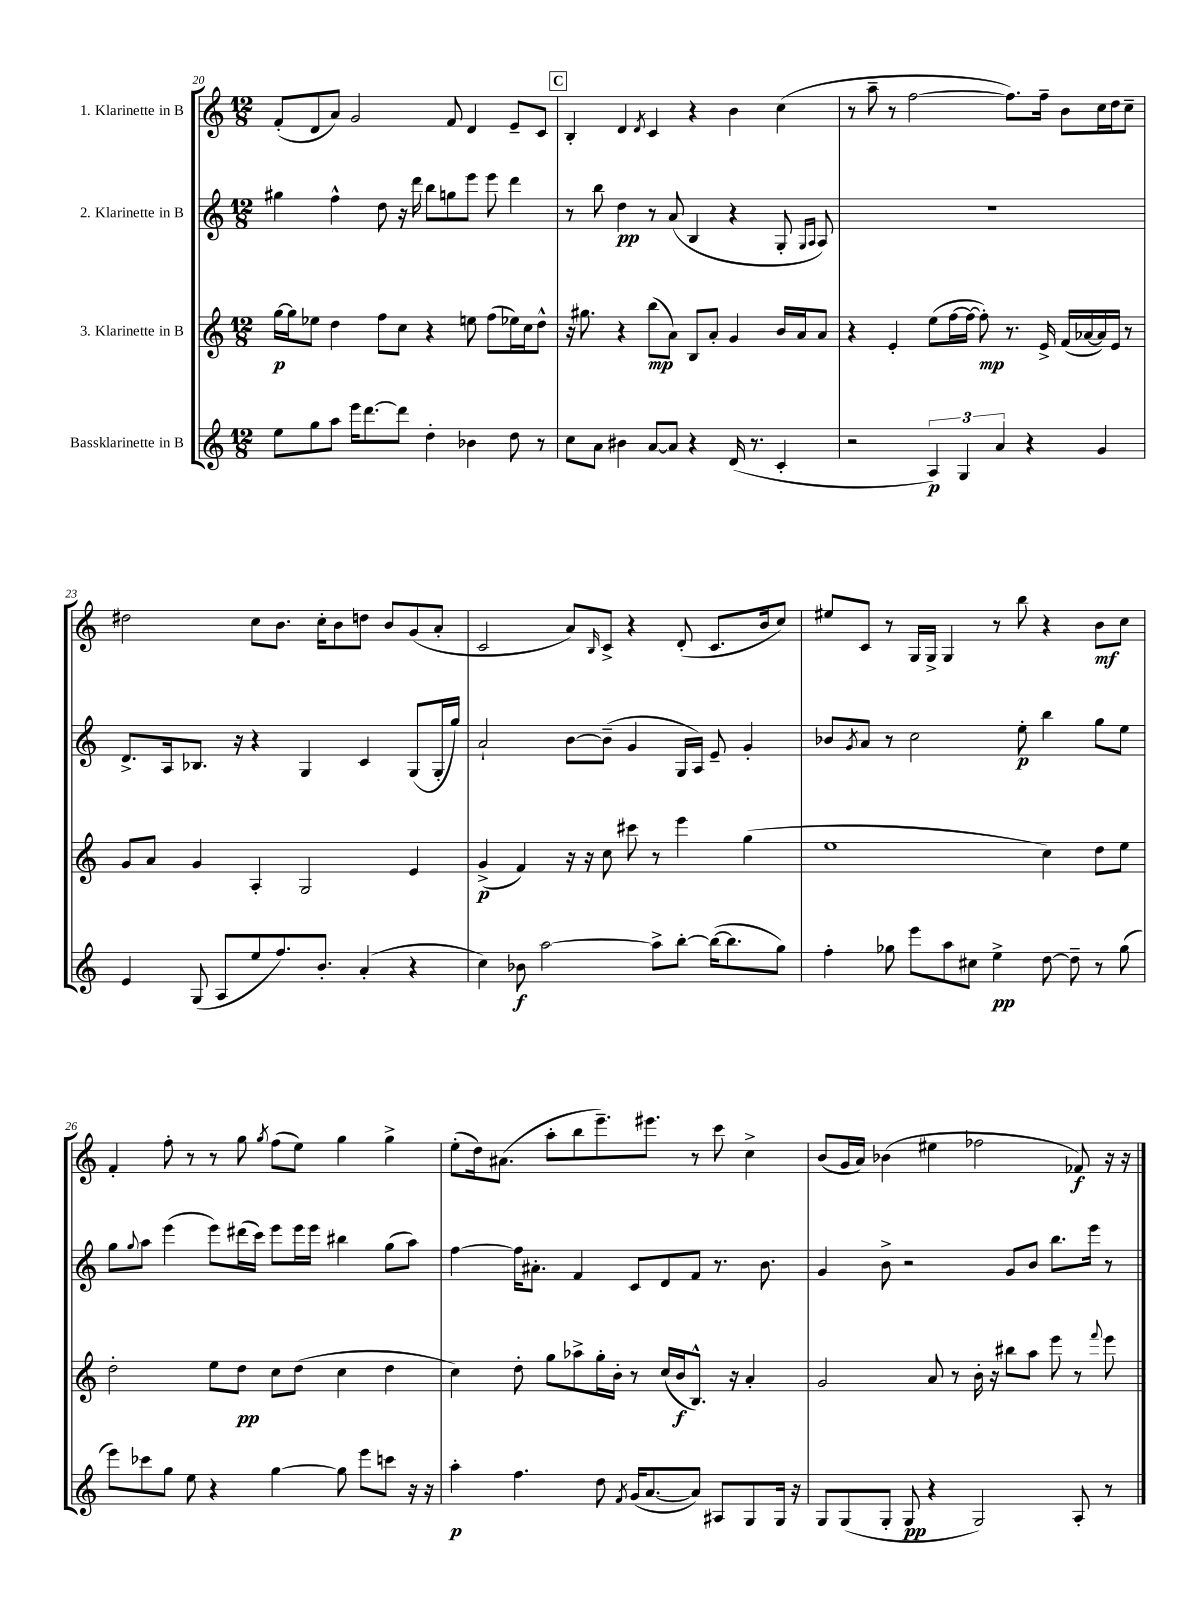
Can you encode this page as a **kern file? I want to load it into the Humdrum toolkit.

**kern	**dynam	**kern	**dynam	**kern	**dynam	**kern	**dynam
*part4	*part4	*part3	*part3	*part2	*part2	*part1	*part1
*staff4	*staff4	*staff3	*staff3	*staff2	*staff2	*staff1	*staff1
*I"Bassklarinette in B	*	*I"3. Klarinette in B	*	*I"2. Klarinette in B	*	*I"1. Klarinette in B	*
*clefG2	*	*clefG2	*	*clefG2	*	*clefG2	*
*k[]	*	*k[]	*	*k[]	*	*k[]	*
*M12/8	*	*M12/8	*	*M12/8	*	*M12/8	*
=20	=20	=20	=20	=20	=20	=20	=20
8ee\L	.	[16gg\LL	p	4gg#X\	.	(8f'/L	.
.	.	16gg\J]	.	.	.	.	.
8gg\	.	8ee-X\J	.	.	.	8d/	.
8aa\J	.	4dd\	.	4ff^^\	.	8a/J)	.
16eee\KL	.	.	.	.	.	2g/	.
[8.ddd\	.	.	.	.	.	.	.
.	.	8ff\L	.	8dd\	.	.	.
8ddd\J]	.	8cc\J	.	16r	.	.	.
.	.	.	.	16ddd\	.	.	.
4dd'\	.	4r	.	8bb\L	.	.	.
.	.	.	.	8ggn\	.	8f/	.
4b-X\	.	8een\	.	8eee\J	.	4d/	.
.	.	(8ff\L	.	8eee\	.	.	.
8dd\	.	16ee-X\L)	.	4ddd\	.	8e~/L	.
.	.	16cc\J	.	.	.	.	.
8r	.	8dd^^\J	.	.	.	8c/J	.
!!LO:REH:place=s1:t=C
=21	=21	=21	=21	=21	=21	=21	=21
8cc\L	.	16r	.	8r	.	4B'/	.
.	.	8.gg#X\	.	.	.	.	.
8a\J	.	.	.	8bb\	.	.	.
4b#X\	.	4r	.	4dd\	pp	4d/	.
.	.	.	.	.	.	8qd/	.
[8a/L	.	(8bb\L	mp	8r	.	4c/	.
8a/J]	.	8a\J)	.	(8a/	.	.	.
4r	.	8B/L	.	4B/	.	4r	.
.	.	8a'/J	.	.	.	.	.
(16d/	.	4g/	.	4r	.	4b\	.
8.r	.	.	.	.	.	.	.
4c'/	.	16b/LL	.	8G'/	.	(4cc\	.
.	.	16a/J	.	.	.	.	.
.	.	.	.	16qqG/LL	.	.	.
.	.	.	.	16qqA/JJ	.	.	.
.	.	8a/J	.	8A/)	.	.	.
=22	=22	=22	=22	=22	=22	=22	=22
2r	.	4r	.	1.r	.	8r	.
.	.	.	.	.	.	8aa~\	.
.	.	4e'/	.	.	.	8r	.
.	.	.	.	.	.	[2ff\	.
6A/)	p	(8ee\L	.	.	.	.	.
.	.	[16ff\L	.	.	.	.	.
6G/	.	.	.	.	.	.	.
.	.	16ff\JJ_	.	.	.	.	.
.	.	8ff'\])	mp	.	.	.	.
6a/	.	.	.	.	.	.	.
.	.	8.r	.	.	.	8.ff\L])	.
4r	.	.	.	.	.	.	.
.	.	16e^/	.	.	.	16ff~\Jk	.
.	.	(16f/LL	.	.	.	8b\L	.
.	.	[16a-X/	.	.	.	.	.
4g/	.	16a-/])	.	.	.	16cc\L	.
.	.	16e/JJ	.	.	.	16dd\J	.
.	.	8r	.	.	.	8cc~\J	.
!!LO:LB:g=z
=23	=23	=23	=23	=23	=23	=23	=23
4e/	.	8g/L	.	8.d^/L	.	2dd#X\	.
.	.	8a/J	.	.	.	.	.
.	.	.	.	16A/k	.	.	.
(8G/	.	4g/	.	8.B-X/J	.	.	.
8A/L	.	.	.	.	.	.	.
.	.	.	.	16r	.	.	.
8ee/	.	4A'/	.	4r	.	8cc\L	.
8.ff/)	.	.	.	.	.	8.b\J	.
.	.	2G/	.	4G/	.	.	.
8.b'/J	.	.	.	.	.	16cc'\KL	.
.	.	.	.	.	.	8b\	.
(4a'/	.	.	.	4c/	.	8ddn\J	.
.	.	.	.	.	.	8b/L	.
4r	.	4e/	.	(8G/L	.	(8g/	.
.	.	.	.	16G'/L	.	8a'/J	.
.	.	.	.	16gg/JJ)	.	.	.
=24	=24	=24	=24	=24	=24	=24	=24
4cc\)	.	(4g^/	p	2a`/	.	2c/	.
8b-X\	f	4f/)	.	.	.	.	.
[2aa\	.	.	.	.	.	.	.
.	.	16r	.	[8b\L	.	8a/L)	.
.	.	16r	.	.	.	.	.
.	.	.	.	.	.	16qqB/	.
.	.	8cc\	.	(8b~\J]	.	8c^/J	.
.	.	8ccc#X\	.	4g/	.	4r	.
8aa^\L]	.	8r	.	.	.	.	.
[8bb'\J	.	4eee\	.	16G/LL	.	(8d'/	.
.	.	.	.	16A/JJ)	.	.	.
(16bb\KL_	.	.	.	8e~/	.	8.c/L	.
8.bb\]	.	.	.	.	.	.	.
.	.	(4gg\	.	4g'/	.	.	.
.	.	.	.	.	.	16b/k	.
8gg\J)	.	.	.	.	.	8cc/J)	.
=25	=25	=25	=25	=25	=25	=25	=25
4ff'\	.	1ee	.	8b-X/L	.	8ee#X/L	.
.	.	.	.	8qg/	.	.	.
.	.	.	.	8a/J	.	8c/J	.
8gg-X\	.	.	.	8r	.	8r	.
8eee\L	.	.	.	2cc\	.	16G/LL	.
.	.	.	.	.	.	16G^/JJ	.
8aa\	.	.	.	.	.	4G/	.
8cc#X\J	.	.	.	.	.	.	.
4ee^\	pp	.	.	.	.	8r	.
.	.	.	.	8ee'\	p	8bb\	.
[8dd\	.	4cc\)	.	4bb\	.	4r	.
8dd~\]	.	.	.	.	.	.	.
8r	.	8dd\L	.	8gg\L	.	8b\L	mf
(8gg-\	.	8ee\J	.	8ee\J	.	8cc\J	.
!!LO:LB:g=z
=26	=26	=26	=26	=26	=26	=26	=26
8eee\L)	.	2dd'\	.	8gg\L	.	4f'/	.
.	.	.	.	8qqgg/	.	.	.
8ccc-X\	.	.	.	8aa\J	.	.	.
8gg\J	.	.	.	(4eee\	.	8ff'\	.
8ee\	.	.	.	.	.	8r	.
4r	.	8ee\L	.	8eee\L)	.	8r	.
.	.	8dd\J	pp	(16ddd#X\L	.	8gg\	.
.	.	.	.	16ccc\JJ)	.	.	.
.	.	.	.	.	.	8qgg/	.
[4gg\	.	8cc\L	.	8eee\L	.	(8ff\L	.
.	.	(8dd\J	.	16eee\L	.	8ee\J)	.
.	.	.	.	16eee\JJ	.	.	.
8gg\]	.	4cc\	.	4bb#X\	.	4gg\	.
8eee\L	.	.	.	.	.	.	.
8cccn\J	.	4dd\	.	(8gg\L	.	4gg^\	.
16r	.	.	.	8aa\J)	.	.	.
16r	.	.	.	.	.	.	.
=27	=27	=27	=27	=27	=27	=27	=27
4aa'\	p	4cc\)	.	[4ff\	.	(8ee'\L	.
.	.	.	.	.	.	16dd\k)	.
.	.	.	.	.	.	(8.a#X\J	.
4.ff\	.	8dd'\	.	16ff\KL]	.	.	.
.	.	.	.	8.a#X'\J	.	.	.
.	.	8gg\L	.	.	.	8aa'\L	.
.	.	8aa-X^\	.	4f/	.	8bb\	.
8dd\	.	16gg'\L	.	.	.	8.eee~\)	.
.	.	16b'\JJ	.	.	.	.	.
8qf/	.	.	.	.	.	.	.
(16g/KL	.	8r	.	8c/L	.	.	.
[8.a/	.	.	.	.	.	8.eee#X\J	.
.	.	(16cc/LL	.	8d/	.	.	.
.	.	16b/J	f	.	.	.	.
8a/J])	.	8.B^^/J)	.	8f/J	.	8r	.
8A#X/L	.	.	.	8.r	.	8ccc\	.
.	.	16r	.	.	.	.	.
8G/	.	4a'/	.	.	.	4cc^\	.
.	.	.	.	8.b\	.	.	.
16G/Jk	.	.	.	.	.	.	.
16r	.	.	.	.	.	.	.
=28	=28	=28	=28	=28	=28	=28	=28
8G/L	.	2g/	.	4g/	.	(8b/L	.
(8G/	.	.	.	.	.	16g/L	.
.	.	.	.	.	.	16a/JJ)	.
8G'/J	.	.	.	8b^\	.	(4b-X\	.
8G/	pp	.	.	2r	.	.	.
4r	.	8a/	.	.	.	4ee#X\	.
.	.	8r	.	.	.	.	.
2G/)	.	16b'\	.	.	.	2ff-X\	.
.	.	16r	.	.	.	.	.
.	.	8bb#X\L	.	8g/L	.	.	.
.	.	8aa\J	.	8b/J	.	.	.
.	.	8eee\	.	8.bb\L	.	.	.
8A'/	.	8r	.	.	.	8f-X/)	f
.	.	.	.	16eee\Jk	.	.	.
.	.	8qqfff/	.	.	.	.	.
8r	.	8eee\	.	8r	.	16r	.
.	.	.	.	.	.	16r	.
==	==	==	==	==	==	==	==
*-	*-	*-	*-	*-	*-	*-	*-
